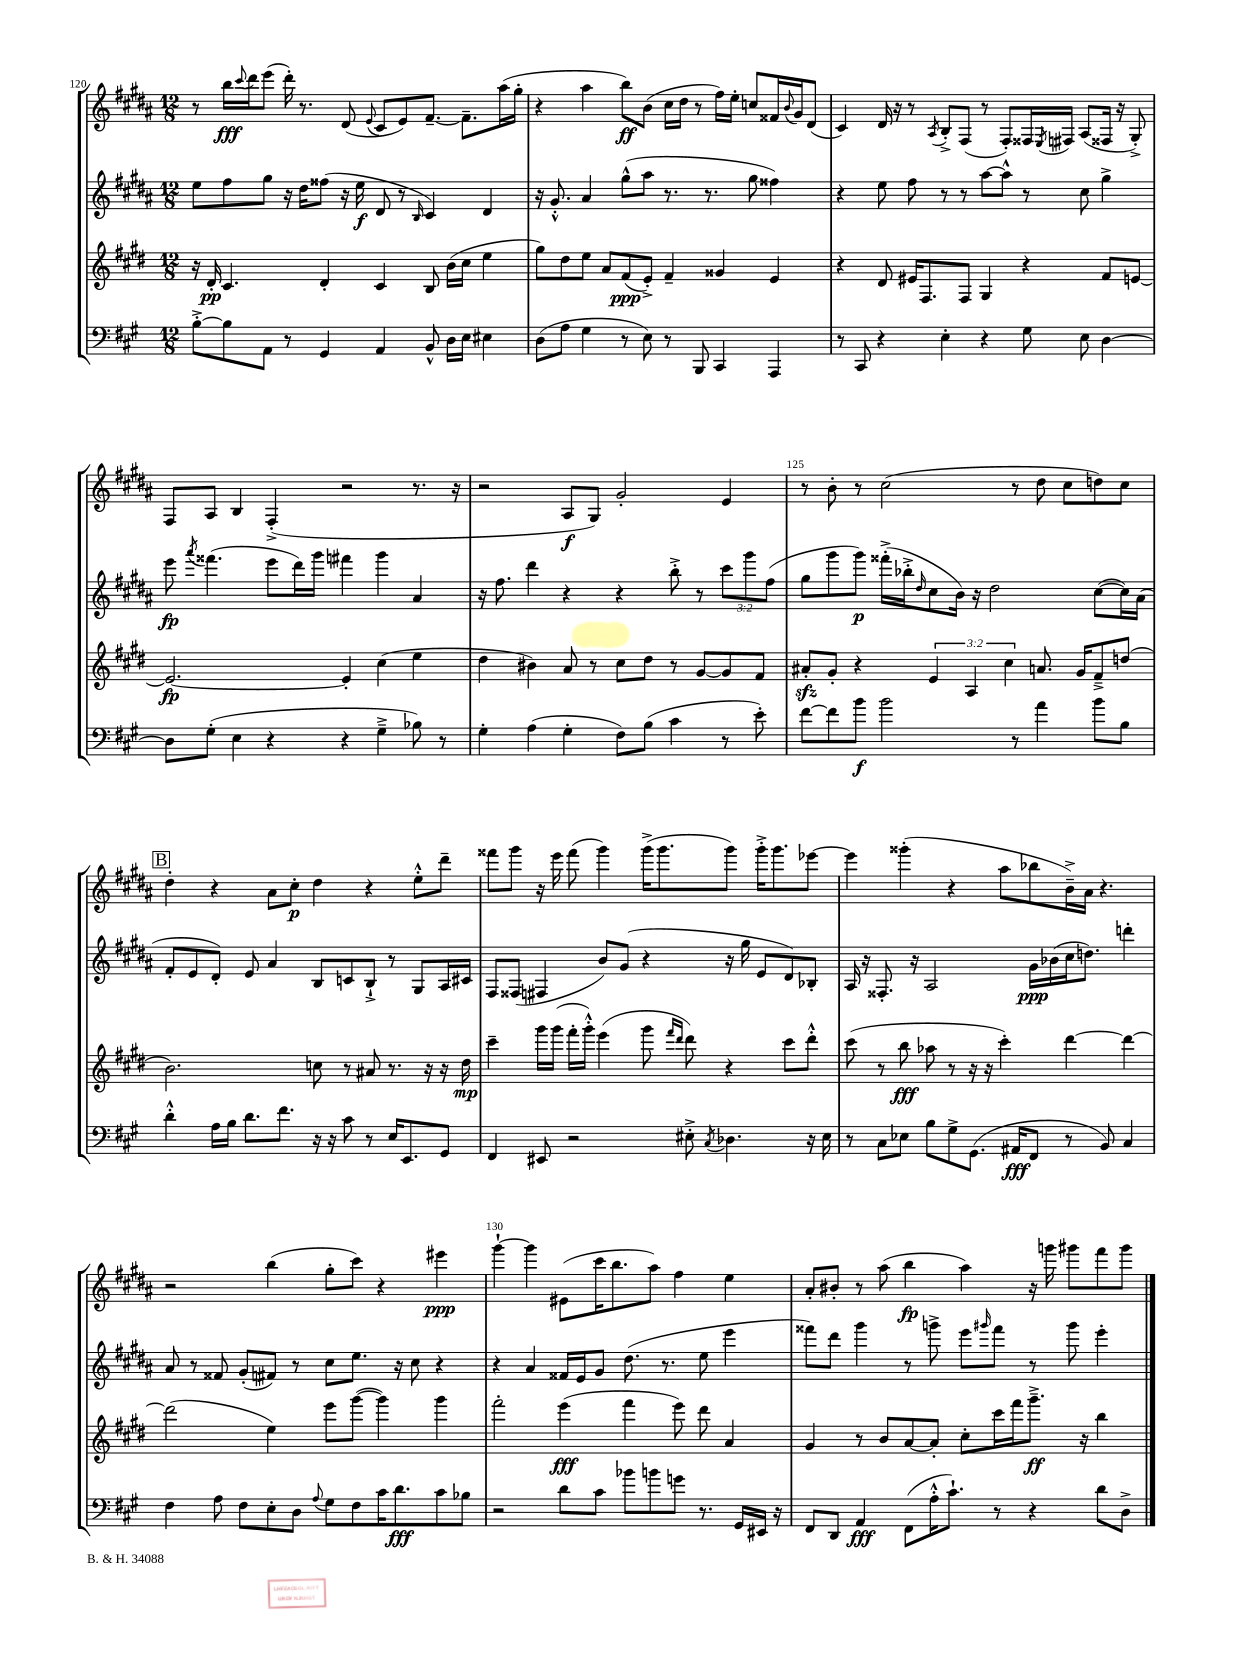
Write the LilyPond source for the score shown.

<<
\new StaffGroup <<
\new Staff = "s0" {
    \clef treble \key b \major \numericTimeSignature \time 12/8
    r8 b''16\fff \appoggiatura { cis'''8 } dis'''16 e'''8( dis'''16-.) r8. dis'8( \appoggiatura { e'8 } cis'8 e'8) fis'8.~-- fis'8.-- ais''16( gis''16-. |
    r4 ais''4 b''8\ff) b'8( cis''16 dis''16 r8 fis''16) e''16-. c''8 fisis'16 \appoggiatura { b'8 } gis'16 dis'8( |
    cis'4) dis'16 r16 r8 \acciaccatura { ais8 } b8-.-> fis8( r8 fis8-.) fisis16 \acciaccatura { e8 } fis16 ais8( fisis16 r16 gis8-.->) |
    fis8 ais8 b4 fis4-.->( r2 r8. r16 |
    r2 ais8\f gis8) gis'2-. e'4 |
    r8 b'8-. r8 cis''2( r8 dis''8 cis''8 d''8) cis''8 |
    \mark \markup { \box "B" } dis''4-. r4 ais'8 cis''8-.\p dis''4 r4 e''8-.-^ dis'''8-- |
    fisis'''8 gis'''8 r16 e'''16 fisis'''8( gis'''4) gis'''16->( gis'''8. gis'''8) gis'''16-.-> gis'''8. ees'''8~ |
    ees'''4 gisis'''4-.( r4 ais''8 bes''8 b'16--->) ais'16 r4. |
    r2 b''4( gis''8-. cis'''8) r4 eis'''4\ppp |
    gis'''4~-! gis'''4 eis'8( cis'''16 b''8. ais''8) fis''4 e''4 |
    ais'8-. bis'8-. r8 ais''8( b''4\fp ais''4) r16 g'''16 gis'''8 fis'''8 gis'''8 \bar "|." |
}
\new Staff = "s1" {
    \clef treble \key b \major \numericTimeSignature \time 12/8 \override Staff.TupletNumber.text = #tuplet-number::calc-fraction-text
    e''8 fis''8 gis''8 r16 dis''16 fisis''8( r16 e''16\f dis'8 r8 \grace { b16 } cis'4) dis'4 |
    r16 gis'8.-.-^ ais'4 gis''8-^( ais''8 r8. r8. gis''8 fisis''4) |
    r4 e''8 fis''8 r8 r8 ais''8~ ais''8-^ r8 cis''8 gis''4-> |
    e'''8\fp \acciaccatura { ais'''8 } fisis'''4.( e'''8 dis'''16) gis'''16 fis'''4 gis'''4 ais'4 |
    r16 fis''8. dis'''4 r4 r4 b''8-.-> r8 \tuplet 3/2 { cis'''8 gis'''8 fis''8( } |
    gis''8 gis'''8 gis'''8\p) fisis'''16-.->( bes''16-.-> \grace { dis''16 } cis''8 b'16) r16 dis''2 cis''8~( cis''16) ais'16( |
    \mark \markup { \box "B" } fis'8-. e'8 dis'8-.) e'8 ais'4 b8 c'8 b8-!-> r8 gis8 ais16 cis'16 |
    fis8 fisis8( fis4 b'8) gis'8( r4 r16 gis''16 e'8 dis'8) bes8-. |
    ais16 r16 fisis8.-. r16 ais2 gis'16\ppp bes'16( cis''16 d''8.) d'''4-. |
    ais'8 r8 fisis'8 gis'8-.( fis'8) r8 cis''8 e''8. r16 cis''8 r4 |
    r4 ais'4 fisis'16 e'16 gis'8 dis''8.( r8. e''8 e'''4 |
    fisis'''8) dis'''8 gis'''4 r8 g'''8-> e'''8 \grace { gis'''16 } fisis'''8 r8 gis'''8 e'''4-. \bar "|." |
}
\new Staff = "s2" {
    \clef treble \key e \major \numericTimeSignature \time 12/8 \override Staff.TupletNumber.text = #tuplet-number::calc-fraction-text
    r16 dis'16-.\pp cis'4. dis'4-. cis'4 b8 b'16( cis''16 e''4 |
    gis''8) dis''8 e''8 a'8 fis'8\ppp( e'8-.->) fis'4-- gisis'4 e'4 |
    r4 dis'8 eis'16 fis8. fis8 gis4 r4 fis'8 e'8~ |
    e'2.~\fp e'4-. cis''4( e''4 |
    dis''4 bis'4) a'8 r8 cis''8 dis''8 r8 gis'8~ gis'8 fis'8 |
    ais'8-.\sfz gis'8-. r4 \tuplet 3/2 { e'4 a4 cis''4 } a'8. gis'16 fis'8---> d''8( |
    \mark \markup { \box "B" } b'2.) c''8 r8 ais'8 r8. r16 r16 dis''16\mp |
    cis'''4-- gis'''16 gis'''16( fis'''16-. gis'''16-.-^) e'''4( gis'''8 \grace { fis'''16 dis'''16 } dis'''8) r4 cis'''8 dis'''8-.-^ |
    cis'''8( r8 b''8\fff aes''8 r8 r16 r16 cis'''4-.) dis'''4~ dis'''4~ |
    dis'''2( e''4) e'''8 gis'''8~( gis'''4) gis'''4 |
    fis'''2-. e'''4\fff( fis'''4 e'''8) dis'''8 a'4 |
    gis'4 r8 b'8 a'8~ a'8-. cis''8-. cis'''16 fis'''16 gis'''8.--->\ff r16 b''4 \bar "|." |
}
\new Staff = "s3" {
    \clef bass \key a \major \numericTimeSignature \time 12/8
    b8~-.-> b8 a,8 r8 gis,4 a,4 b,8-^ d16 e16 eis4 |
    d8( a8 gis4 r8 e8) r8 b,,8 cis,4 a,,4 |
    r8 cis,8 r4 e4-. r4 gis8 e8 d4~ |
    d8 gis8-.( e4 r4 r4 gis4---> bes8) r8 |
    gis4-. a4( gis4-. fis8) b8( cis'4 r8 e'8-.) |
    fis'8~ fis'8 b'8\f b'2 r8 a'4 b'8 b8 |
    \mark \markup { \box "B" } d'4-.-^ a16 b16 d'8. fis'8. r16 r16 cis'8 r8 e16 e,8. gis,8 |
    fis,4 eis,8 r2 eis8-.-> \acciaccatura { cis8 } des4. r16 eis16 |
    r8 cis8 ees8 b8 gis8-> gis,8.( ais,16\fff fis,8 r8 b,8) cis4 |
    fis4 a8 fis8 e8-. d8 \appoggiatura { a8 } gis8 fis8 cis'16 d'8.\fff cis'8 bes8 |
    r2 d'8 cis'8 bes'8 b'8 g'8 r8. gis,16 eis,16 r16 |
    fis,8 d,8 a,4\fff fis,8( a16-.-^ cis'8.-!) r8 r4 d'8 d8-> \bar "|." |
}
>>
>>
\layout { \context { \Score currentBarNumber = #120 \override BarNumber.break-visibility = ##(#f #t #t) barNumberVisibility = #(every-nth-bar-number-visible 5) } }
